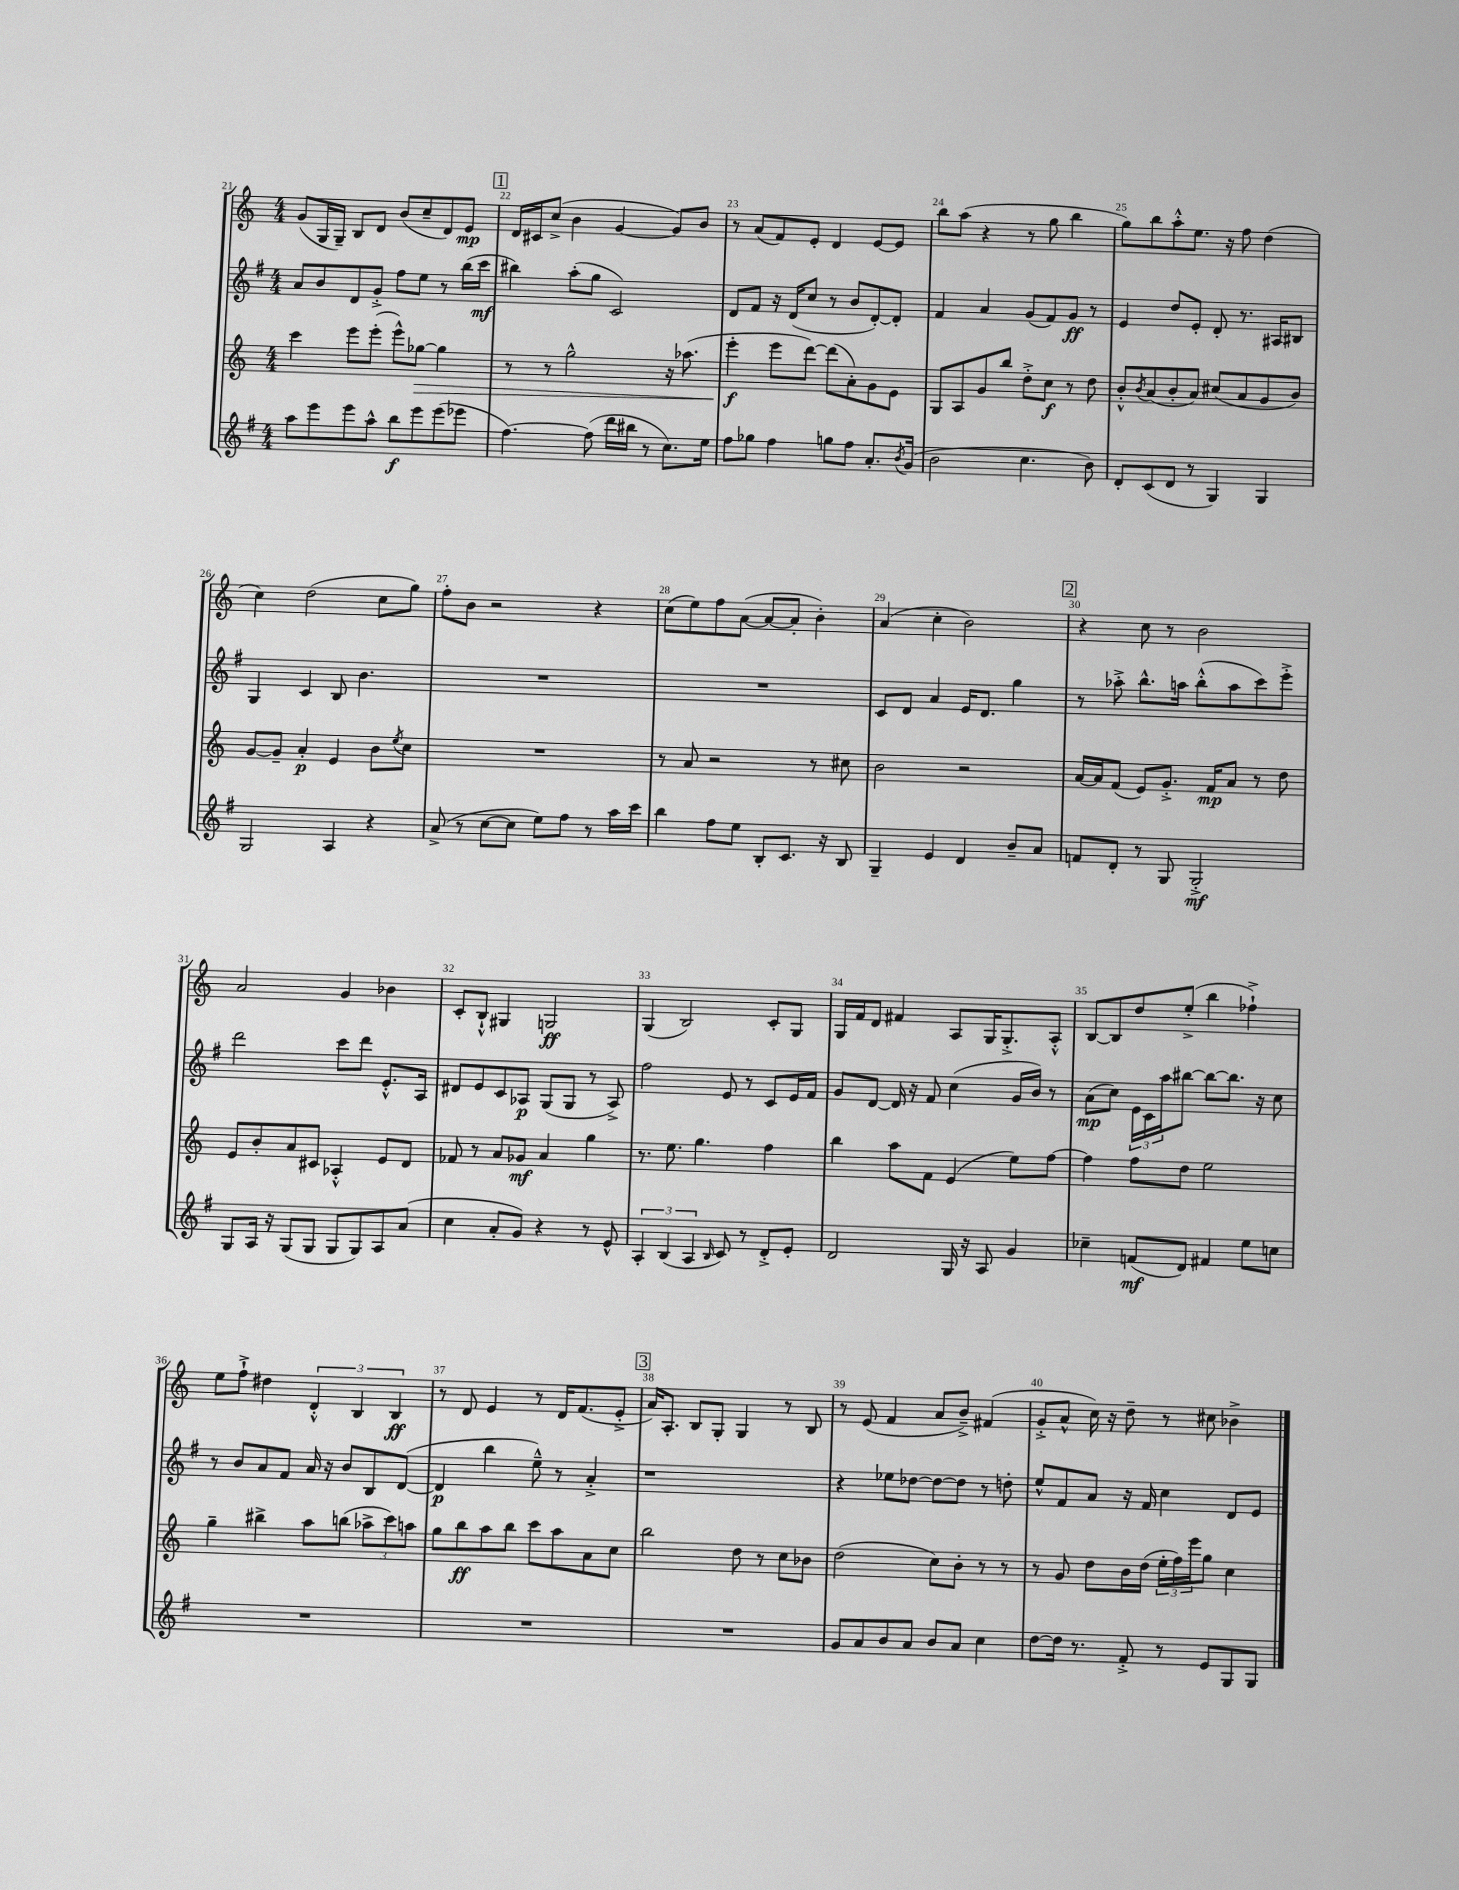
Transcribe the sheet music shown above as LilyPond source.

<<
\new StaffGroup <<
\new Staff = "s0" {
    \clef treble \key c \major \numericTimeSignature \time 4/4
    g'8( g16 g16--) b8 d'8 b'8( c''8-- d'8) e'8\mp |
    \mark \markup { \box "1" } d'16 cis'16 c''8->( b'4 g'4~ g'8) b'8 |
    r8 a'8( f'8) e'8-. d'4 e'8~ e'8 |
    b''8 a''8( r4 r8 g''8 b''4 |
    g''8) b''8 a''8-.-^ e''8. r16 f''8 d''4( |
    c''4) d''2( c''8 g''8) |
    f''8-. b'8 r2 r4 |
    c''8( e''8) f''8 a'8~( a'8~ a'8-. b'4-.) |
    a'4( c''4-. b'2) |
    \mark \markup { \box "2" } r4 c''8 r8 b'2 |
    a'2 g'4 bes'4 |
    c'8-. b8-!-^ gis4 g2\ff |
    g4( b2) c'8-. g8 |
    g16 f'16 d'8 fis'4 a8 g16 g8.-.-> a8-.-^ |
    b8~ b8 d''8 e''8-.->( b''4 fes''4-!->) |
    e''8 f''8-!-> dis''4 \tuplet 3/2 { d'4-.-^ b4 b4\ff } |
    r8 d'8 e'4 r8 d'16 f'8.( e'8-.-> |
    \mark \markup { \box "3" } a'16) a8.-. b8 g8-. g4 r8 b8 |
    r8 e'8( f'4 a'8 b'8--->) fis'4( |
    g'8-.-> a'8-^ c''16) r16 d''8-- r8 cis''8 bes'4-> \bar "|." |
}
\new Staff = "s1" {
    \clef treble \key g \major \numericTimeSignature \time 4/4
    a'8 b'8 d'8 g'8-.-> fis''8 e''8 r8 b''16( c'''16\mf |
    \mark \markup { \box "1" } bis''4) a''8-.( g''8 c'2) |
    d'8 fis'8 r16 d'16( c''8 r8 b'8 d'8~-.) d'8-. |
    fis'4 a'4 g'8( fis'8) g'8\ff r8 |
    e'4 d''8 e'8-. d'8-. r8. ais16 bis8 |
    g4 c'4 b8 b'4. |
    R1 |
    R1 |
    c'8 d'8 a'4 e'16 d'8. g''4 |
    \mark \markup { \box "2" } r8 aes''8-.-> b''8.-^ a''16 b''8-.-^( a''8 c'''8) e'''8-.-> |
    d'''2 c'''8 d'''8 e'8.-.-^ a16 |
    dis'8 e'8 c'8 aes8\p g8( g8 r8 aes8->) |
    fis''2 e'8 r8 c'8 e'16 fis'16 |
    g'8 d'8~ d'16 r16 fis'8 c''4( g'16 b'16) r8 |
    a'8\mp( c''8) \tuplet 3/2 { e'16 c'16 a''16 } bis''8~ bis''8~ bis''8. r16 c''8 |
    r8 b'8 a'8 fis'8 a'16 r16 b'8 b8 d'8~( |
    d'4\p b''4 e''8---^) r8 a'4-.-> |
    \mark \markup { \box "3" } r1 |
    r4 ees''8 des''8~ des''8~ des''8 r8 d''8-. |
    e''8-^ fis'8 a'8 r16 fis'16 c''4 d'8 e'8 \bar "|." |
}
\new Staff = "s2" {
    \clef treble \key c \major \numericTimeSignature \time 4/4
    c'''4 e'''8 e'''8-.( e'''8-^) ges''8~\> ges''4 |
    \mark \markup { \box "1" } r8 r8 g''2-^ r16 aes''8.( |
    e'''4-.\f\! e'''8 d'''8~) d'''8( a'8-.) g'8 e'8 |
    g8 a8 g'8 b''8 d''8-.-> c''8\f r8 d''8 |
    b'8-.-^ \acciaccatura { b'8 } a'8( b'8-. a'8) cis''8( a'8 g'8 b'8) |
    g'8~ g'8-- a'4-.\p e'4 b'8 \acciaccatura { e''8 } c''8 |
    R1 |
    r8 a'8 r2 r8 cis''8 |
    b'2 r2 |
    \mark \markup { \box "2" } a'16~ a'16 f'8( e'8) g'8.-.-> f'16\mp a'8 r8 d''8 |
    e'8 b'8-. a'8 cis'8 aes4-.-^ e'8 d'8 |
    fes'8 r8 a'8 ges'8\mf a'4 g''4 |
    r8. e''8. g''4. f''4 |
    b''4 a''8 f'8 e'4( e''8) f''8~ |
    f''4 f''8 d''8 e''2 |
    g''4-- bis''4-> a''8 b''8( \tuplet 3/2 { aes''8-> c'''8) a''8 } |
    g''8 b''8\ff a''8 b''8 c'''8 a''8 a'8 c''8 |
    \mark \markup { \box "3" } b''2 d''8 r8 c''8 bes'8 |
    d''2( c''8) b'8-. r8 r8 |
    r8 g'8 d''8 b'16 d''16( \tuplet 3/2 { e''16-. f''16) e'''16 } g''8 c''4 \bar "|." |
}
\new Staff = "s3" {
    \clef treble \key g \major \numericTimeSignature \time 4/4
    a''8 e'''8 e'''8 a''8-^ b''8\f e'''8 e'''8( ees'''8 |
    \mark \markup { \box "1" } fis''4.~) fis''8( d'''16 bis''16 r8 c''8.) e''16 |
    fis''8 ges''8 fis''4 g''8 fis''8 a'8.-. \acciaccatura { b'8 } g'16( |
    b'2 c''4. b'8) |
    d'8-. c'8( d'8 r8 g4) g4 |
    g2 a4 r4 |
    a'8->( r8 c''8~ c''8 e''8) fis''8 r8 a''16 c'''16 |
    b''4 fis''8 e''8 b8-. c'8. r16 b8 |
    g4-- e'4 d'4 b'8-- a'8 |
    \mark \markup { \box "2" } f'8 d'8-. r8 g8 g2-.->\mf |
    g8 a16 r16 g8( g8 g8 g8) a8 a'8( |
    c''4 a'8-. g'8) r4 r8 e'8-^ |
    \tuplet 3/2 { a4-. b4( a4 } \grace { b16 } c'8) r8 d'8-.-> e'8-. |
    d'2 g16 r16 a8 g'4 |
    ces''4-- f'8\mf( d'8) fis'4 e''8 c''8 |
    R1 |
    R1 |
    \mark \markup { \box "3" } R1 |
    g'8 a'8 b'8 a'8 b'8 a'8 c''4 |
    d''8~ d''16 r8. fis'8-.-> r8 e'8 g8 g8 \bar "|." |
}
>>
>>
\layout { \context { \Score currentBarNumber = #21 \override BarNumber.break-visibility = ##(#f #t #t) barNumberVisibility = #all-bar-numbers-visible } }
